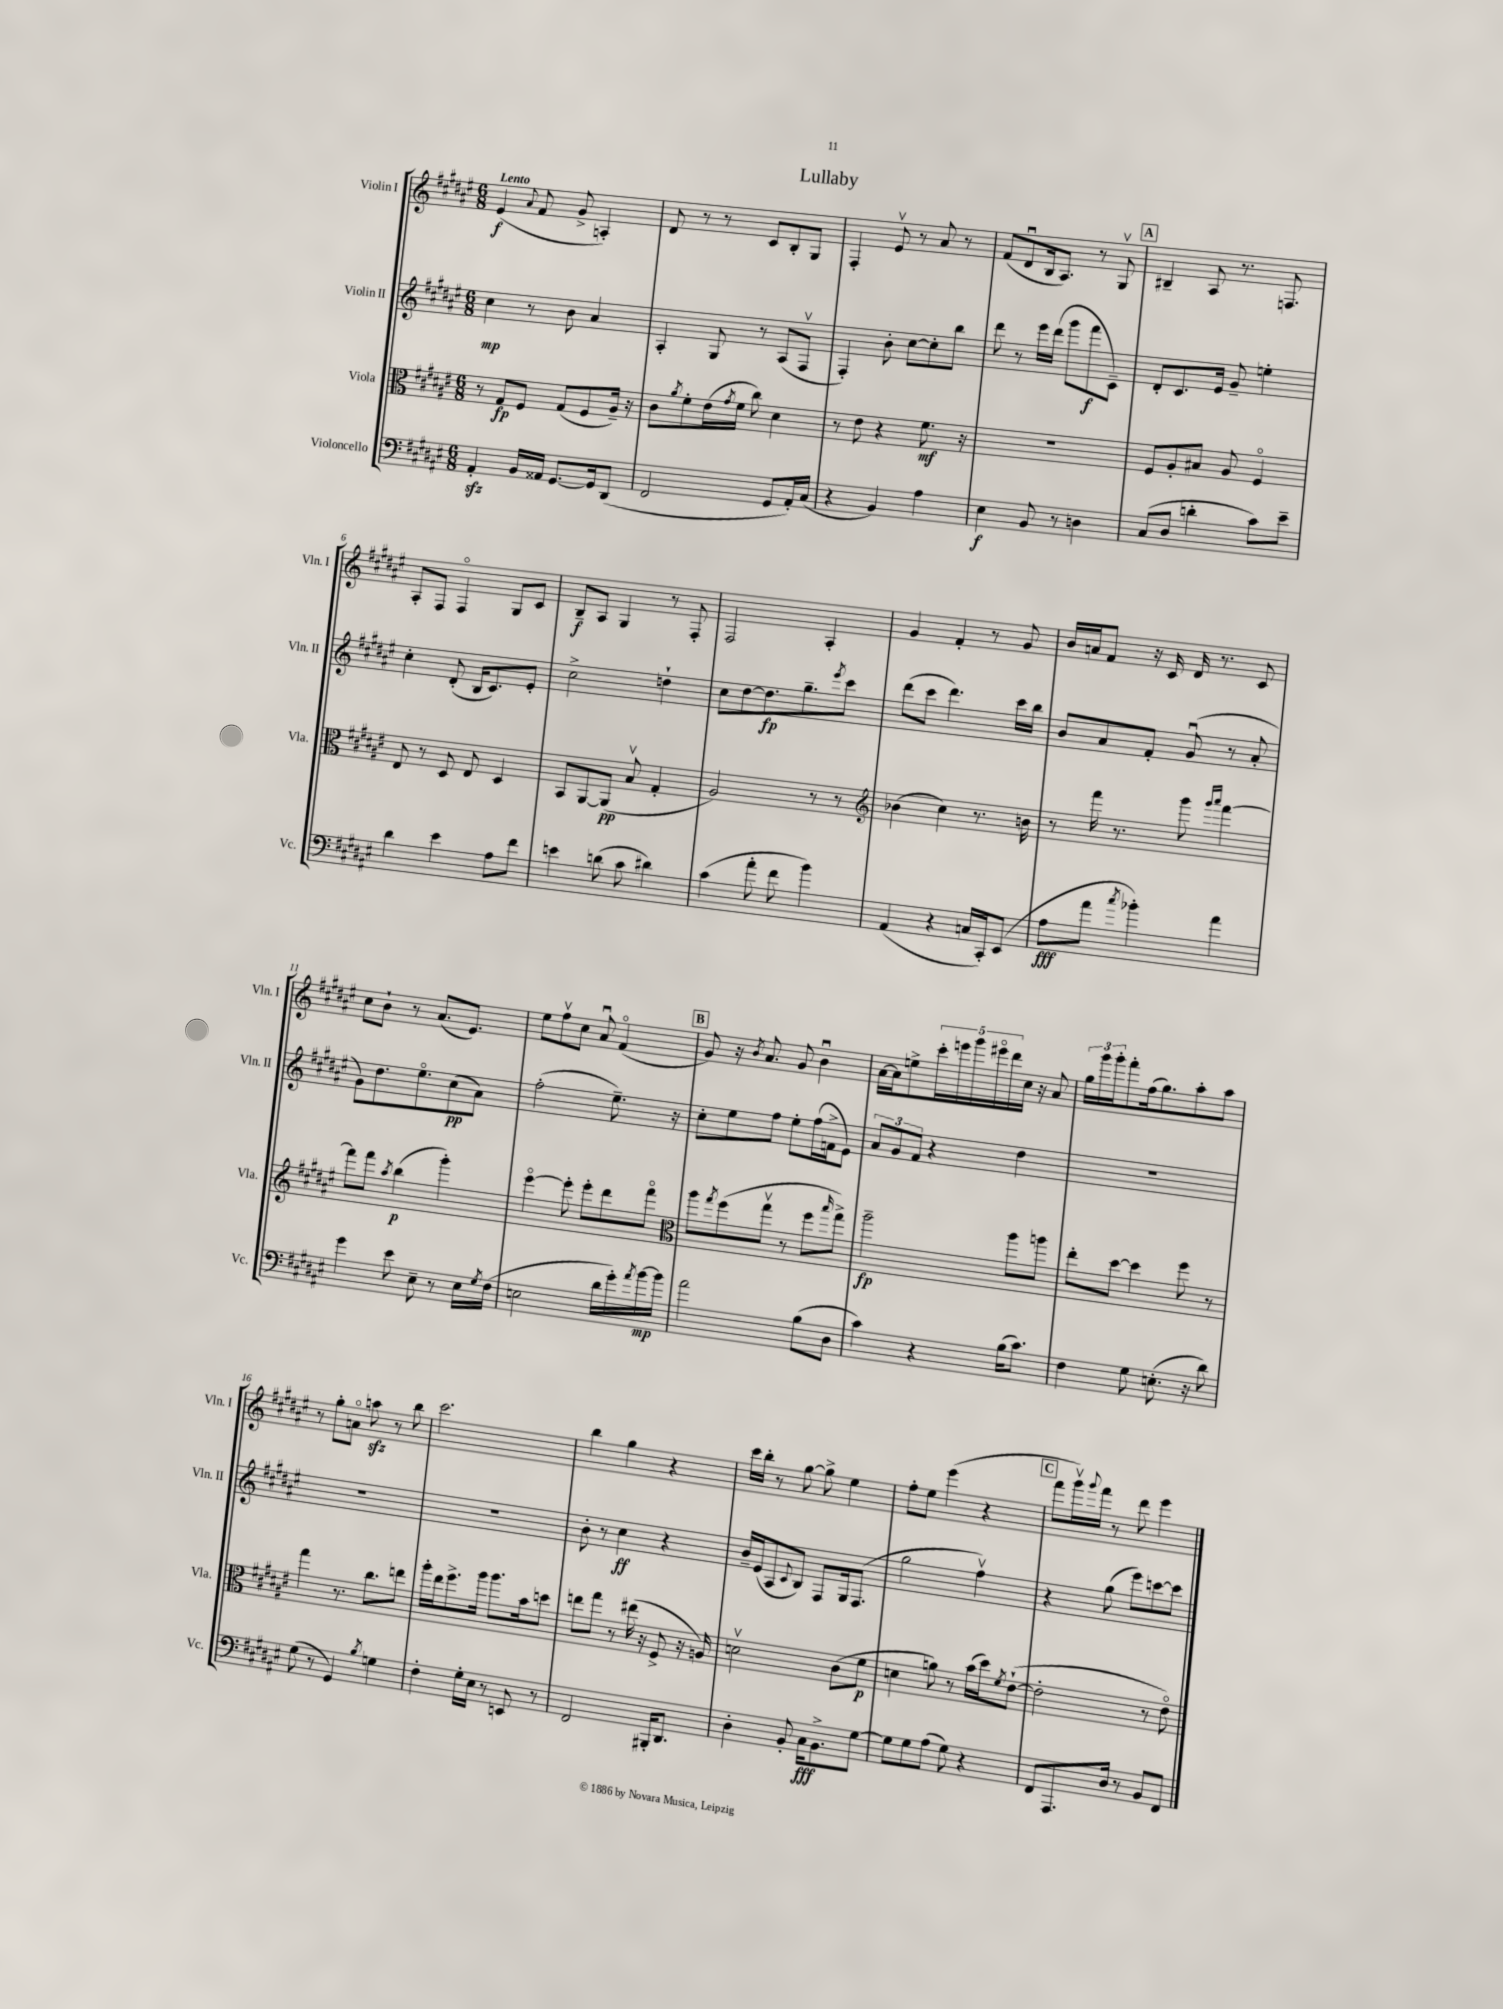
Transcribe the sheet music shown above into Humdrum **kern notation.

**kern	**kern	**kern	**kern
*staff4	*staff3	*staff2	*staff1
*clefF4	*clefC3	*clefG2	*clefG2
*k[f#c#g#d#a#e#]	*k[f#c#g#d#a#e#]	*k[f#c#g#d#a#e#]	*k[f#c#g#d#a#e#]
*M6/8	*M6/8	*M6/8	*M6/8
4AA#'/	8r	4cc#\	(4e#/
.	8G#/L	.	.
.	.	.	8qqa#/
16BB/LL	8F#/J	8r	8f#/
16AA##/JJ	.	.	.
[8.GG#/L	(8G#/L	8b\	8g#^/
.	8F#/	4a#/	4A'/)
16GG#/]k	.	.	.
(8DD#/J	16A#~/Jk)	.	.
.	16r	.	.
=	=	=	=
2FF#/	8c#\L	4A#'/	8d#/
.	8qa#/	.	.
.	8f#'\	.	8r
.	(16e#\L	8G#/	8r
.	8qg#/	.	.
.	16f#\JJ	.	.
.	8cc#\)	8r	8c#/L
8GG#/L	4d#\	(8A#/L	8B'/
16AA#'/L)	.	8F#v/J	8G#/J
(16C#/JJ	.	.	.
=	=	=	=
4r	8r	4F#'/)	4F#'/
.	8e#\	.	.
4BB/)	4r	8b'\	8e#v/
.	.	[8cc#\L	8r
4A#\	8.f#\	8cc#'\]	8a#/
.	.	8bb\J	8r
.	16r	.	.
=	=	=	=
4E#\	2.r	8ddd#\	(8f#/L
.	.	8r	8d#u/
8BB/	.	16eee#\LL	16B/k
.	.	(16ddd#\JJ	8.A#/J)
8r	.	8ggg#\L	.
4D\	.	8fff#\	8r
.	.	8c#~\J)	8G#v/
=	=	=	=
(8C#/L	8F#/L	8d#'/L	4B#~/
8D#/J	8A#'/	8.c#/	.
4d'\	8B#/J	.	8A#/
.	.	16e#/Jk	.
.	8A#/	8g#~/	8.r
8c#\L)	4F#o/	4ee'\	.
.	.	.	8.F/
8e#~\J	.	.	.
=	=	=	=
4d#\	8E#/	4cc#'\	8A#'/L
.	8r	.	8F#/J
4e#\	8D#/	(8d#'/	4F#o/
.	8E#/	16B/LK	.
.	.	8.c#/)	.
8A#\L	4D#/	.	8G#/L
8f#\J	.	8e#'/J	8c#/J
=	=	=	=
4e\	8BB/L	2cc#^\	8B~/L
.	[8AA#/	.	8A#/J
(8d\	(8AA#/]J	.	4G#/
8c#\	8Bv/	.	.
4d#\)	4G#'/	4dd`\	8r
.	.	.	8F#'/
=	=	=	=
(4c#\	2A#/)	8cc#\L	2F#/
.	.	[8dd#\	.
8a#'\	.	8.dd#\]	.
8f#\	.	.	.
.	.	8.gg#~\	.
4b\)	8r	.	4A#'/
.	.	8qeee#/	.
.	8r	8ccc#\J	.
=	=	=	=
*	*clefG2	*	*
(4AA#/	(4b-\	(8ddd#\L	4g#/
.	.	8ccc#\J	.
4r	4cc#\)	4.ddd#\)	4f#'/
16C/LL	8.r	.	8r
16CC#'/J)	.	.	.
(8EE#/J	.	16ccc#\LL	8g#/
.	16b\	16bb\JJ	.
=	=	=	=
8A#\L	8r	8b/L	16b/LL
.	.	.	16a/J
8a#\J	16fff#\	8a#/	8f#/J
.	8.r	.	.
8qcc#/	.	.	.
4b-'\)	.	8f#'/J	16r
.	.	.	16c#/
.	8ggg#\	(8g#u/	16d#/
.	.	.	8.r
.	16qqggg#/LL	.	.
.	16qqaaa#/JJ	.	.
4a#\	[4fff#\	8r	.
.	.	8a#'/	8c#/
=	=	=	=
4g#\	8fff#\]L	8g#\L)	8cc#\L
.	8fff#\J	8.dd#\	8b`\J
.	8qaa#/	.	.
8e#\	(4bb\	.	8r
.	.	8.ee#o\	.
8E#~\	.	.	(8.a#/L
8r	4ggg#'\)	(8cc#\	.
.	.	.	8.e#/J)
16E#\LL	.	8a#\J)	.
8qG#/	.	.	.
(16F#\JJ	.	.	.
=	=	=	=
2E\	[4eee#o\	(2ff#'\	8ee#\L
.	.	.	8ff#v\
.	8eee#'\]	.	8cc#\J
.	8eee#'\L	.	8a#u/
16d#\LL	8ddd#\	8.ee#~\)	(4f#o/
16g#'\)	.	.	.
8qa#/	.	.	.
[16b\	8fff#o\J	.	.
16b\]JJ	.	16r	.
=	=	=	=
*	*clefC3	*	*
2a#\	8aa#\L	8cc#'\L	8g#/)
.	8qgg#/	.	.
.	(8ff#\	8ee#\	16r
.	.	.	8qb/
.	.	.	8.a#/
.	8gg#v\J	8ff#\J	.
.	8r	8ee#'\L	8g#/
(8B\L	8ff#\L	(16ff#\L	4bu\
.	.	16f^\J	.
.	16qqbb/	.	.
8D#\J	8gg#^\J)	8e#\J)	.
=	=	=	=
4c#\)	2aa#~\	12a#/L	[16a#\LL
.	.	.	16a#\]J
.	.	12g#/	.
.	.	.	8ee^\
.	.	12f#/J	.
4r	.	4r	20ccc#'\L
.	.	.	20eee\
.	.	.	20ggg#\
.	.	.	20eee#o\
.	.	.	20ddd#\
(16B\LK	8aa#\L	4dd#\	16cc#\JJ
8.c#\J)	.	.	16r
.	8aa\J	.	8a#/
=	=	=	=
4F#\	8ee#'\L	2.r	24gg#\LL
.	.	.	24ggg#\
.	.	.	24ggg#'\J
.	[8dd#\J	.	8fff#'\
8G#\	4dd#\]	.	(16ff#\k
.	.	.	8.gg#\)
(8.E'\	.	.	.
.	8ff#\	.	8aa#'\
16r	.	.	.
8d#\)	8r	.	8aa#\J
=	=	=	=
(8G#\	4gg#\	2.r	8r
8r	.	.	8gg#'\L
4GG#/)	8.r	.	8ao\J
.	.	.	8aa\
.	8.cc#\L	.	.
8qB/	.	.	.
4G\	.	.	8r
.	8ee\J	.	8bb\
=	=	=	=
4F#'\	16aa#'\LL	2.r	2.ccc#\
.	16ee#\J	.	.
.	8.ff#^\	.	.
16G#'\LL	.	.	.
16E#\JJ	16aa#\Jk	.	.
8r	8.aa#\L	.	.
8EE/	.	.	.
.	16b\k	.	.
8r	8dd\J	.	.
=	=	=	=
2FF#/	8ee\L	8b'\	4bb\
.	8gg#\J	8r	.
.	8r	4cc#\	4gg#\
.	(16ee#\	.	.
.	16r	.	.
16BBB#'/LK	8F#^/	4r	4r
8.DD#/J	.	.	.
.	16r	.	.
.	16A/)	.	.
=	=	=	=
4D#'\	2dv\	16b~/LL	16ccc#\LL
.	.	(16e#/J	16bb'\JJ
.	.	8A#/	8r
.	.	8qqc#/	.
8BB'/	.	8B/J)	[8gg#\
16C#\LK	.	8F#/L	8gg#^\]
8.BB^\	.	.	.
.	(8c#\L	16G#/k	4ee#\
.	.	(8.F#/J	.
[8G#\J	8f#\J	.	.
=	=	=	=
8G#\]L	4d\	2gg#\	8ff#'\L
8G#\	.	.	8ee#\J
(8A#\J	8a\)	.	(4eee#\
8G#\)	8r	.	.
4r	(16b\LL	4ff#v\)	4r
.	16dd#\J)	.	.
.	8qf#/	.	.
.	([8e#`\J	.	.
=	=	=	=
8FF#/L	2e#'\]	4r	8fff#\L
8.AAA#/	.	.	16ggg#v\L)
.	.	.	8qqggg#/
.	.	.	16fff#\JJ
.	.	(8gg#\	8r
16D#/Jk	.	.	.
8r	.	8eee#\L)	8ddd#\
8BB/L	8r	[8ccc\	4eee#\
8FF#/J	8e#o\)	8ccc\]J	.
==	==	==	==
*-	*-	*-	*-
